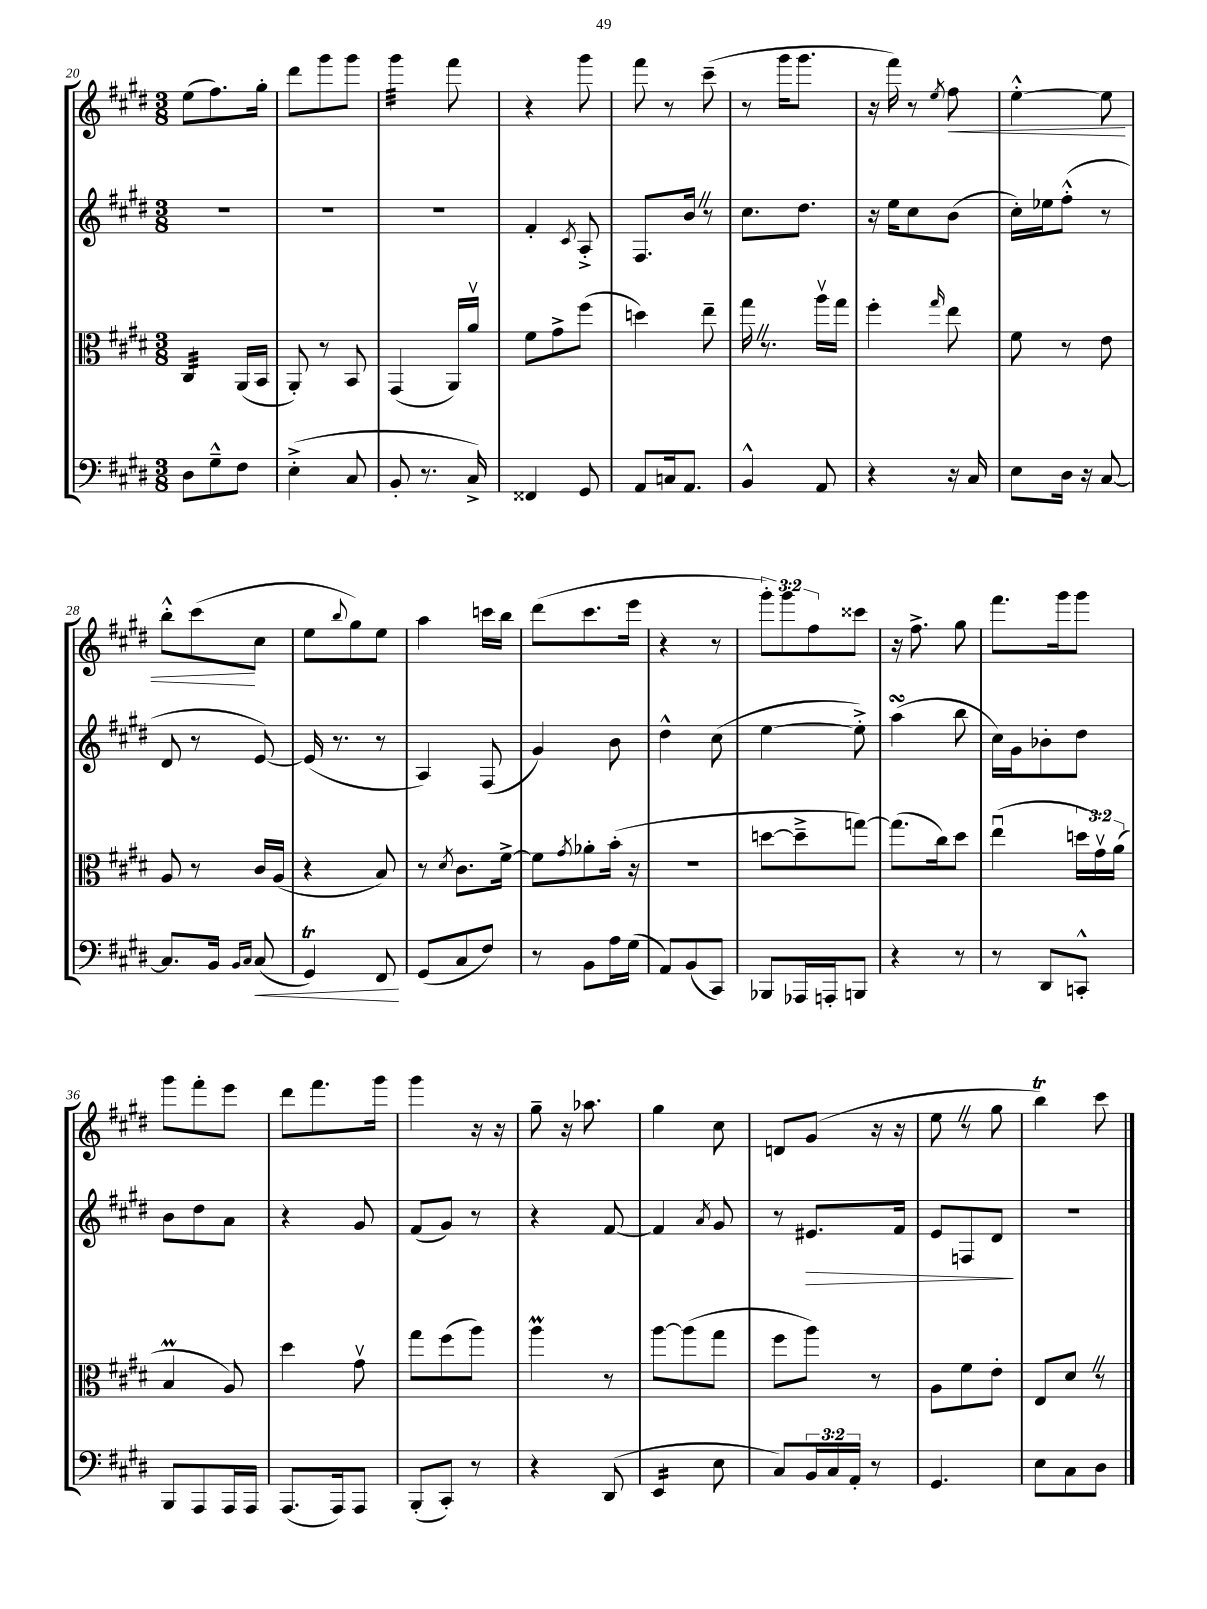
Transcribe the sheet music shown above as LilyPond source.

<<
\new StaffGroup <<
\new Staff = "s0" {
    \clef treble \key e \major \numericTimeSignature \time 3/8 \override Staff.TupletNumber.text = #tuplet-number::calc-fraction-text
    e''8( fis''8.) gis''16-. |
    dis'''8 gis'''8 gis'''8 |
    gis'''4:32 fis'''8 |
    r4 gis'''8 |
    fis'''8 r8 cis'''8--( |
    r8 gis'''16 gis'''8. |
    r16 fis'''16) r8 \acciaccatura { e''8 } fis''8\< |
    e''4~-.-^ e''8 |
    b''8-.-^ cis'''8\!( cis''8 |
    e''8 \appoggiatura { b''8 } gis''8) e''8 |
    a''4 c'''16 b''16 |
    dis'''8( cis'''8. e'''16 |
    r4 r8 |
    \tuplet 3/2 { gis'''8-.) gis'''8 fis''8 } cisis'''8 |
    r16 fis''8.-> gis''8 |
    fis'''8. gis'''16 gis'''8 |
    gis'''8 fis'''8-. e'''8 |
    dis'''8 fis'''8. gis'''16 |
    gis'''4 r16 r16 |
    gis''8-- r16 aes''8. |
    gis''4 cis''8 |
    d'8 gis'8( r16 r16 |
    e''8 \once \override BreathingSign.text = \markup { \musicglyph "scripts.caesura.straight" } \breathe r8 gis''8 |
    b''4\trill) cis'''8 \bar "|." |
}
\new Staff = "s1" {
    \clef treble \key e \major \numericTimeSignature \time 3/8
    R4. |
    R4. |
    R4. |
    fis'4-. \acciaccatura { cis'8 } a8-.-> |
    fis8. b'16 \once \override BreathingSign.text = \markup { \musicglyph "scripts.caesura.straight" } \breathe r8 |
    cis''8. dis''8. |
    r16 e''16 cis''8 b'8( |
    cis''16-.) ees''16 fis''8-.-^( r8 |
    dis'8 r8 e'8~) |
    e'16( r8. r8 |
    a4) fis8( |
    gis'4) b'8 |
    dis''4-^ cis''8( |
    e''4~ e''8-.->) |
    a''4\turn( b''8 |
    cis''16) gis'16 bes'8-. dis''8 |
    b'8 dis''8 a'8 |
    r4 gis'8 |
    fis'8( gis'8) r8 |
    r4 fis'8~ |
    fis'4 \acciaccatura { a'8 } gis'8 |
    r8 eis'8.\> fis'16 |
    e'8 f8 dis'8\! |
    R4. \bar "|." |
}
\new Staff = "s2" {
    \clef alto \key e \major \numericTimeSignature \time 3/8 \override Staff.TupletNumber.text = #tuplet-number::calc-fraction-text
    cis4:32 a,16( b,16 |
    a,8-.) r8 b,8 |
    gis,4( a,16) a'16\upbow |
    fis'8 gis'8-> fis''8( |
    d''4) e''8-- |
    gis''16 \once \override BreathingSign.text = \markup { \musicglyph "scripts.caesura.straight" } \breathe r8. a''16\upbow gis''16 |
    fis''4-. \grace { gis''16 } e''8 |
    fis'8 r8 e'8 |
    a8 r8 cis'16 a16( |
    r4 b8) |
    r8 \acciaccatura { dis'8 } cis'8. fis'16~-> |
    fis'8 \acciaccatura { gis'8 } aes'8-. b'16-.( r16 |
    R4. |
    d''8~ d''8---> g''8~) |
    g''8.( cis''16) dis''8 |
    e''4\downbow( \tuplet 3/2 { d''16 gis'16\upbow) a'16( } |
    b4\prall a8) |
    dis''4 gis'8\upbow |
    gis''8 fis''8( a''8) |
    a''4\prall r8 |
    a''8~ a''8( gis''8 |
    fis''8 a''8) r8 |
    a8 fis'8 e'8-. |
    e8 dis'8 \once \override BreathingSign.text = \markup { \musicglyph "scripts.caesura.straight" } \breathe r8 \bar "|." |
}
\new Staff = "s3" {
    \clef bass \key e \major \numericTimeSignature \time 3/8 \override Staff.TupletNumber.text = #tuplet-number::calc-fraction-text
    dis8 gis8---^ fis8 |
    e4-.->( cis8 |
    b,8-. r8. cis16->) |
    fisis,4 gis,8 |
    a,8 c16 a,8. |
    b,4-^ a,8 |
    r4 r16 cis16 |
    e8 dis16 r16 cis8~ |
    cis8. b,16 \grace { b,16 cis16 } cis8\<( |
    gis,4\trill) fis,8\! |
    gis,8( cis8 fis8) |
    r8 b,8 a16 gis16( |
    a,8) b,8( cis,8) |
    bes,,8 aes,,16 a,,16-. b,,8 |
    r4 r8 |
    r8 dis,8 c,8-.-^ |
    b,,8 a,,8 a,,16 a,,16 |
    a,,8.( a,,16) a,,8 |
    b,,8-.( cis,8-.) r8 |
    r4 dis,8( |
    e,4:16 e8 |
    cis8) \tuplet 3/2 { b,16 cis16 a,16-. } r8 |
    gis,4. |
    e8 cis8 dis8 \bar "|." |
}
>>
>>
\layout { \context { \Score currentBarNumber = #20 } }
